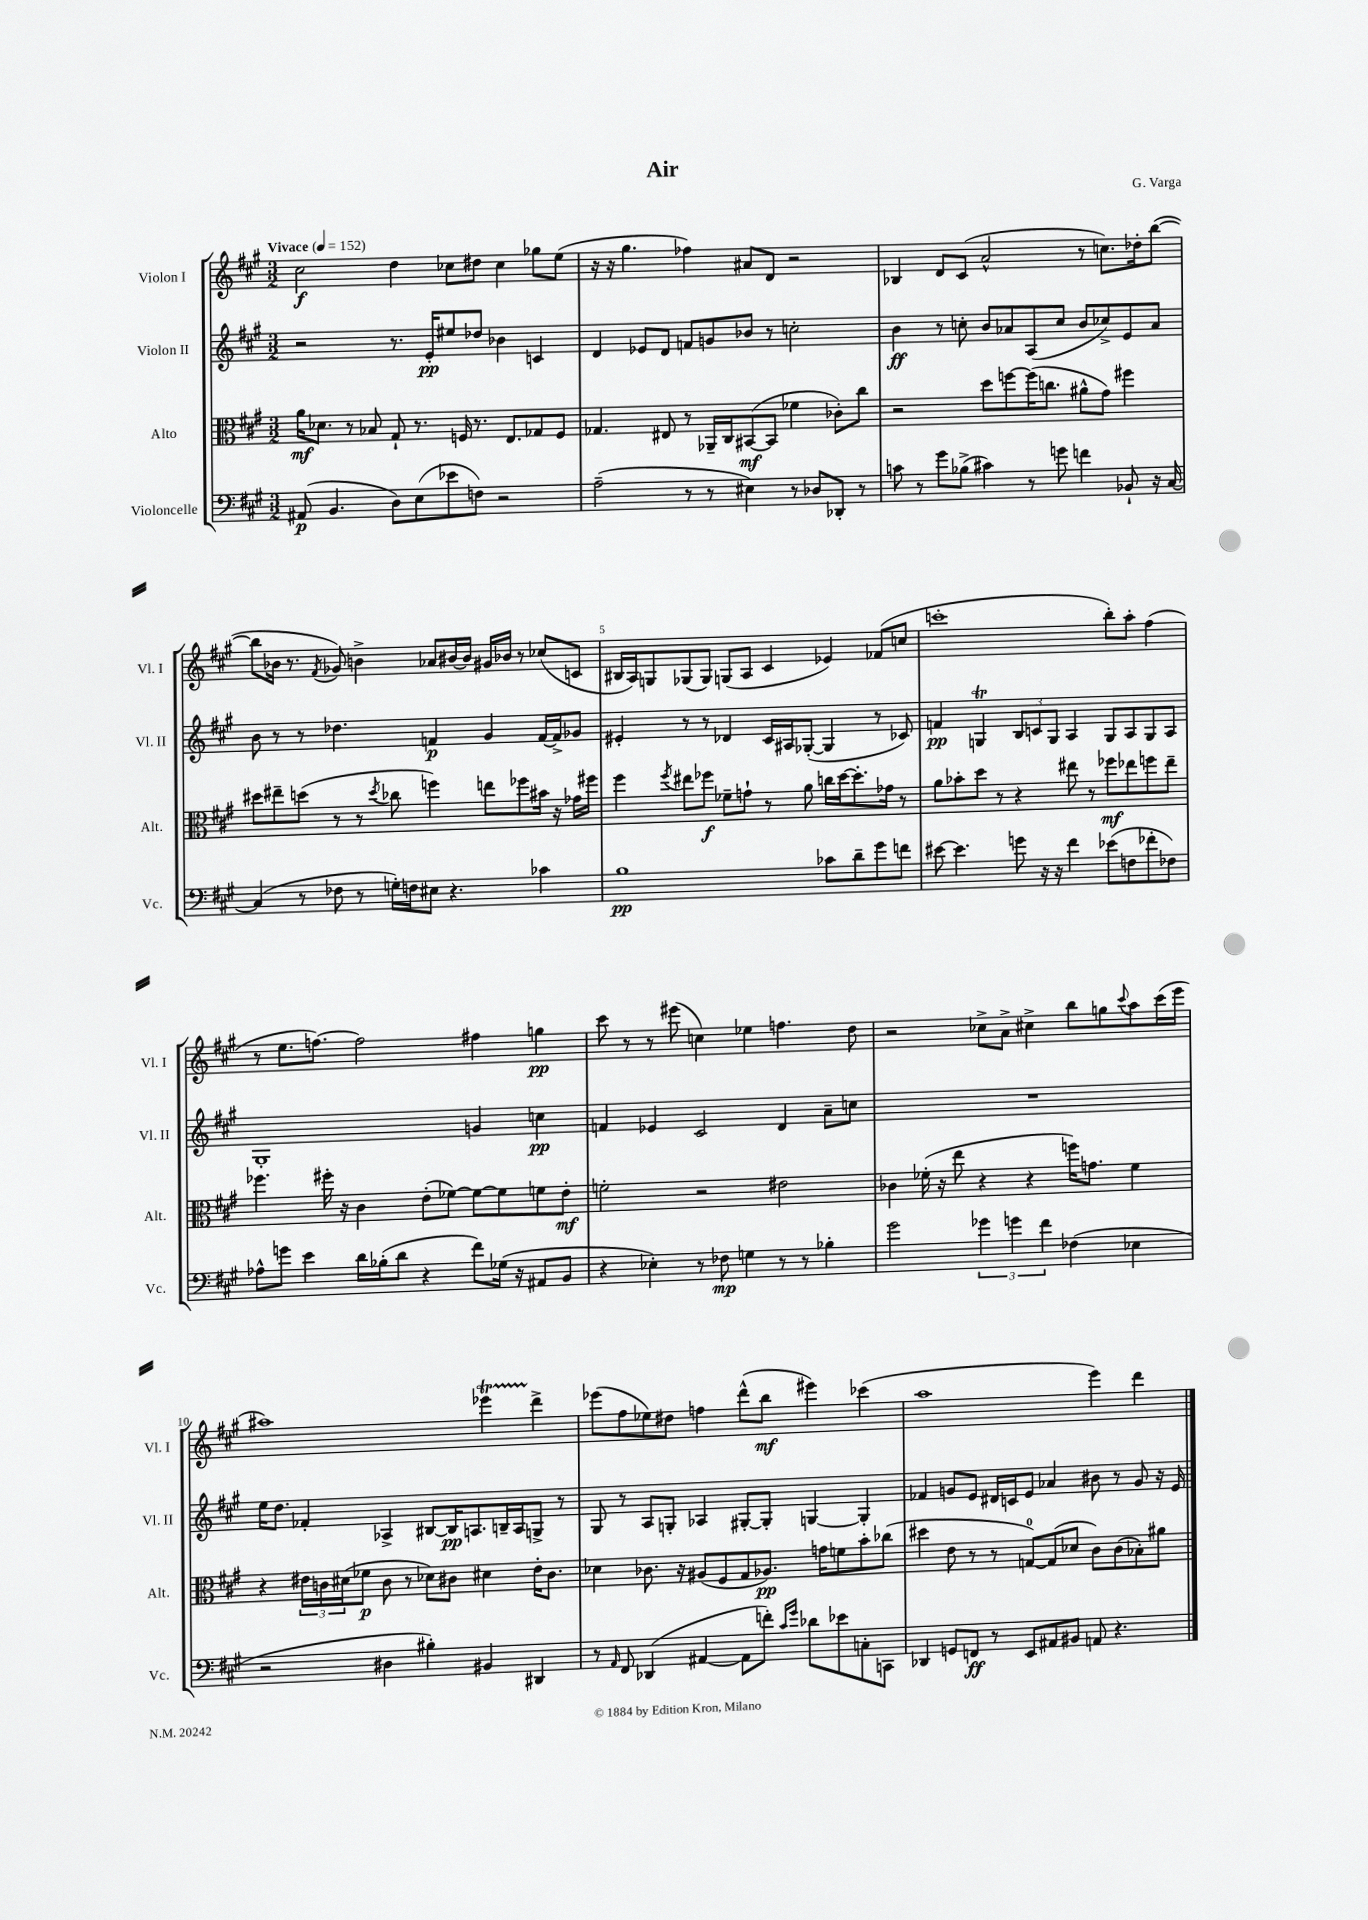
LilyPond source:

\header { title = "Air" composer = "G. Varga" }
<<
\new StaffGroup <<
\new Staff = "s0" \with { instrumentName = "Violon I" shortInstrumentName = "Vl. I" } {
    \clef treble \key a \major \numericTimeSignature \time 3/2 \tempo "Vivace" 4 = 152
    cis''2\f d''4 ces''8 dis''8 ces''4 ges''8 e''8( |
    r16 r16 gis''4. fes''4) ais'8 d'8 r2 |
    bes4 d'8 cis'8( a'2-^ r8 c''8.) des''16-. b''8~( |
    b''8 bes'16 r8. \acciaccatura { fis'8 } ges'8) b'4-> aes'8 bis'16~ bis'16 gis'16 bes'16 r8 ces''8( c'8 |
    bis16 a16) g8 ges8( ges8) g8( a8 cis'4 ees'4) fes'8( c''8 |
    c'''1-. b''8-.) a''8-. fis''4( |
    r8 e''8. f''8.~) f''2 fis''4 g''4\pp |
    cis'''8 r8 r8 eis'''8( c''4) ees''4 f''4. d''8 |
    r2 ces''8-> a'8-> cis''4-> b''8 g''8 \appoggiatura { cis'''8 } a''8 cis'''16( e'''16 |
    ais''1) ees'''4\startTrillSpan d'''4->\stopTrillSpan |
    ees'''8( fis''8 ees''8) dis''8 f''4 d'''8-^( b''8\mf eis'''4) ces'''4( |
    a''1 e'''4) d'''4 \bar "|." |
}
\new Staff = "s1" \with { instrumentName = "Violon II" shortInstrumentName = "Vl. II" } {
    \clef treble \key a \major \numericTimeSignature \time 3/2
    r2 r8. e'16-.\pp eis''8 des''8 bes'4 c'4 |
    d'4 ees'8 d'8 f'8 g'8 bes'8 r8 c''2-. |
    b'4\ff r8 c''8-. b'8 aes'8 a8( c''8 b'8 ces''8->) e'8 aes'8 |
    b'8 r8 r8 des''4. f'4\p gis'4 f'16~ f'16-> ges'8 |
    eis'4-. r8 r8 des'4 cis'16 ais16 ges8~-.( ges4 r8 ces'8) |
    f'4\pp g4\trill \tuplet 3/2 { b8 c'8 g8 } a4 g8 a8 g8 a8 |
    gis1-. g'4 c''4\pp |
    f'4 ees'4 cis'2 d'4 a'8-- c''8 |
    R1. |
    e''16 d''8. fes'4-. aes4-> bis8~ bis16\pp a8. b16-- a16 g8-> r8 |
    gis8 r8 a8 g8-. aes4 gis8~-. gis8-. g4~ g4-. |
    fes'4 g'8 e'8 dis'16 c'16 e'8 aes'4 bis'8 r8 g'8 r16 e'16 \bar "|." |
}
\new Staff = "s2" \with { instrumentName = "Alto" shortInstrumentName = "Alt." } {
    \clef alto \key a \major \numericTimeSignature \time 3/2
    a'16\mf des'8. r8 bes8 gis8-! r8. f16 r8. e8. ges8 f8 |
    ges4. eis8 r8 aes,16-- cis16 bis,8~\mf( bis,8 fes'4 ces'8-.) cis''8 |
    r2 d''8 f''8~ f''16( c''8. ais'8-^ gis'8) fis''4 |
    dis''8 eis''8-- d''8( r8 r8 \acciaccatura { d''8 } ces''8 f''4) e''8 fes''8 bis'16 r16 ges'16 fis''16 |
    fis''4 \acciaccatura { fis''8 } eis''8 fes''8\f fes'8-- g'8-! r8 a'8 c''16 d''16~ d''8.-. ges'16 r8 |
    a'8 bes'8-. d''8 r8 r4 eis''8 r8 fes''8\mf ees''8 f''8 ees''8-- |
    fes''4. fis''16-. r16 cis'4 e'8-.( fes'8~) fes'8~ fes'8 f'8 e'8-.\mf |
    f'2-. r2 eis'2 |
    ces'4 fes'16-.( r16 e''8 r4 r4 f''16) g'8. fes'4 |
    r4 \tuplet 3/2 { eis'16 c'16 dis'16( } fes'8\p c'8 r8 des'8) cis'8 dis'4 eis'16-. cis'8. |
    des'4 ces'8. r16 ais8( fis8 gis8 aes8.\pp) g'16 f'8 b'8-. ces''8( |
    dis''4 e'8 r8 r8 g8-0~) g8( des'8 cis'8) cis'8( bes8-.) ais'8 \bar "|." |
}
\new Staff = "s3" \with { instrumentName = "Violoncelle" shortInstrumentName = "Vc." } {
    \clef bass \key a \major \numericTimeSignature \time 3/2
    ais,8\p( b,4. d8) e8( ees'8 f8) r2 |
    a2--( r8 r8 eis4) r8 des8 des,8-. r8 |
    c'8 r8 gis'8 bes8->( cis'4) r8 g'8 f'4 bes,8-! r16 cis16~ |
    cis4( r8 fes8 r8 g16-.) f16 eis8 r4. ces'4 |
    b1\pp ces'8 d'8-- gis'8 f'8 |
    eis'8~ eis'4. g'8 r16 r16 fis'4 ees'8( f8 fes'8-. fes8) |
    aes8-^ g'8 e'4 d'16 bes16-.( d'8 r4 fis'8) ges16( r16 ais,8 b,8 |
    r4 ees4-.) r8 fes8\mp g4 r8 r8 bes4-. |
    gis'2 \tuplet 3/2 { ges'4 g'4 fis'4 } fes4( ees4 |
    r2 dis4 bis4-.) bis,4 dis,4 |
    r8 \grace { a,16 } fis,8 des,4( ais,4~ ais,8 f'8-.) \grace { cis'16 gis'16 } des'8 ees'8 c8-. c,8 |
    des,4 g,8 f,8\ff r8 e,8 ais,8 bis,8 a,8 r4. \bar "|." |
}
>>
>>
\layout { \context { \Score \override BarNumber.break-visibility = ##(#f #t #t) barNumberVisibility = #(every-nth-bar-number-visible 5) } }
